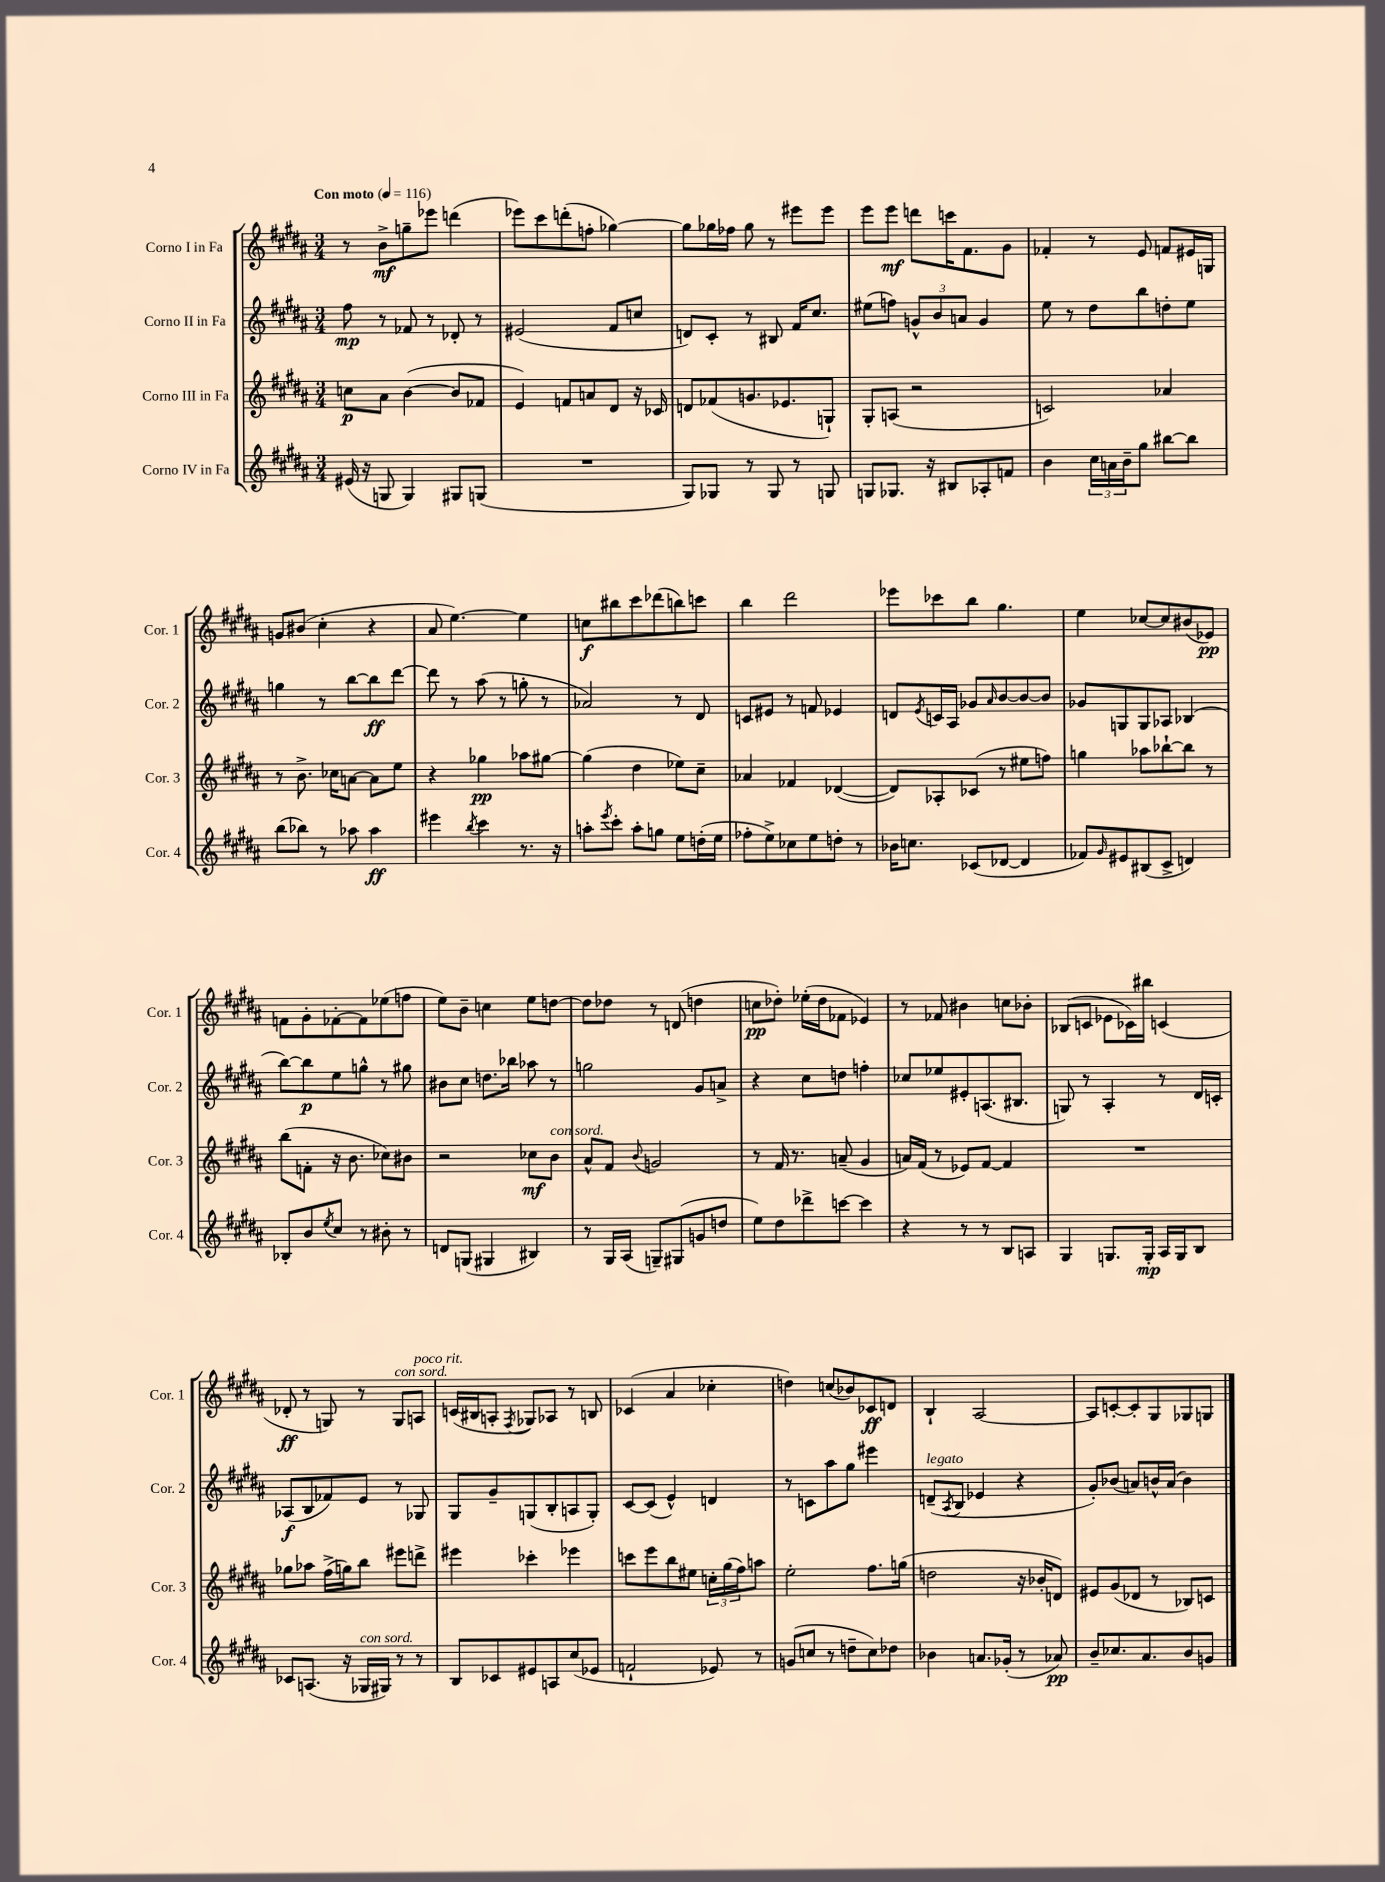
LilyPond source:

<<
\new StaffGroup <<
\new Staff = "s0" \with { instrumentName = "Corno I in Fa" shortInstrumentName = "Cor. 1" } {
    \clef treble \key b \major \numericTimeSignature \time 3/4 \tempo "Con moto" 4 = 116
    r8 b'8->\mf g''8-- ees'''8 d'''4( |
    ees'''8) cis'''8 d'''8-.( f''8-. ges''4~) |
    ges''8 ges''16 fes''16 ges''8 r8 eis'''8 eis'''8 |
    e'''8 e'''8\mf d'''8 c'''16 fis'8. gis'8 |
    fes'4-. r8 e'8 f'8 eis'16 g16 |
    g'8 bis'8( cis''4-. r4 |
    ais'8 e''4.~) e''4 |
    c''8\f bis''8 cis'''8 des'''8( b''8) c'''8 |
    b''4 dis'''2 |
    ees'''8 ces'''8 b''8 gis''4. |
    e''4 ces''8~ ces''8 bis'8( ees'8\pp) |
    f'8 gis'8-. fes'8~-. fes'8 ees''8( f''8 |
    e''8) b'8-- c''4 e''8 d''8~ |
    d''8 des''8 r8 d'8( d''4 |
    c''8\pp des''8-.) ees''16-.( des''16 fes'8 ees'4) |
    r8 fes'8 bis'4 c''8 bes'8-. |
    bes8( c'8 ees'8 ces'16) bis''16 c'4( |
    des'8-.\ff r8 g8) r8 g8^\markup { \italic "con sord." } a8^\markup { \italic "poco rit." } |
    c'16( bis16 a8-. \acciaccatura { fis8 } ges8) aes8 r8 b8 |
    ces'4( ais'4 ces''4-. |
    d''4) c''8( bes'8) ces'8\ff d'8 |
    b4-! ais2~ |
    ais8 c'8~-. c'8-. gis8 ges8 g8 \bar "|." |
}
\new Staff = "s1" \with { instrumentName = "Corno II in Fa" shortInstrumentName = "Cor. 2" } {
    \clef treble \key b \major \numericTimeSignature \time 3/4
    fis''8\mp r8 fes'8 r8 des'8-. r8 |
    eis'2( fis'8 c''8 |
    d'8) cis'8-. r8 bis8 fis'16 cis''8. |
    eis''8( f''8) \tuplet 3/2 { g'8-^ b'8 a'8 } g'4 |
    e''8 r8 dis''8 b''8 d''8-. e''8 |
    g''4 r8 b''8~ b''8\ff dis'''8~ |
    dis'''8 r8 ais''8( r8 g''8-. r8 |
    aes'2) r8 dis'8 |
    c'8 eis'8 r8 f'8 ees'4 |
    d'8 \acciaccatura { e'8 } c'16 ais16 ges'8 \grace { ais'16 } b'8~ b'8~ b'8 |
    ges'8 g8 g8 aes8 bes4( |
    b''8~) b''8\p e''8 g''8-^ r8 gis''8 |
    bis'8 cis''8 d''8. bes''16 aes''8 r8 |
    g''2 gis'8 a'8-> |
    r4 cis''8 d''8 f''4-. |
    ces''8 ees''8 eis'8-. a8.( bis8. |
    g8) r8 ais4-. r8 dis'16 c'16-. |
    aes8\f( b8 fes'8) e'8 r8 ges8 |
    gis8 gis'8-- g8( b8-. a8 g8-.) |
    cis'8~ cis'8( e'4-^) d'4 |
    r8 c'8 ais''8 gis''8 eis'''4 |
    d'8--^\markup { \italic "legato" }( \acciaccatura { ais8 } b8 ees'4 r4 |
    gis'8-.) bes'8( a'8) b'16-^ a'16( b'4) \bar "|." |
}
\new Staff = "s2" \with { instrumentName = "Corno III in Fa" shortInstrumentName = "Cor. 3" } {
    \clef treble \key b \major \numericTimeSignature \time 3/4
    c''8\p ais'8 b'4~( b'8 fes'8 |
    e'4) f'8 a'8 dis'8 r16 ces'16 |
    d'8 fes'8( g'8. ees'8. g8-!) |
    gis8-. a8( r2 |
    c'2) aes'4 |
    r8 b'8.-> ces''16 a'8~ a'8 e''8 |
    r4 ges''4\pp aes''8 gis''8~ |
    gis''4( dis''4 ees''8) cis''8-- |
    aes'4 fes'4 des'4~( |
    des'8) aes8-. ces'8( r8 eis''8 f''8) |
    g''4 aes''8 bes''8~-! bes''8 r8 |
    b''8( f'8-. r16 b'8. ces''8) bis'8 |
    r2 ces''8\mf b'8^\markup { \italic "con sord." } |
    ais'8-^ fis'8 \appoggiatura { b'8 } g'2 |
    r8 fis'16 r8. a'8--( gis'4 |
    a'16) fis'16( r8 ees'8) fis'8~ fis'4 |
    R2. |
    ges''8 aes''8 fis''16->( g''16) b''8 eis'''8 d'''8-> |
    eis'''4 ces'''4-. ees'''4 |
    c'''8 e'''8 b''8 eis''8 \tuplet 3/2 { c''16-. gis''16( fis''16) } a''8 |
    e''2-. fis''8. g''16( |
    d''2 r16 bes'16-. d'8) |
    eis'8 gis'8( des'8 r8 bes8) c'8 \bar "|." |
}
\new Staff = "s3" \with { instrumentName = "Corno IV in Fa" shortInstrumentName = "Cor. 4" } {
    \clef treble \key b \major \numericTimeSignature \time 3/4
    eis'16( r16 g8 g4) gis8 g8( |
    R2. |
    gis8) ges8 r8 ges8 r8 g8 |
    g8 ges8. r16 bis8 aes8-. f'8 |
    b'4 \tuplet 3/2 { cis''16 a'16 b'16-- } gis''8 bis''8~ bis''8 |
    b''8( bes''8) r8 aes''8 aes''4\ff |
    eis'''4 \acciaccatura { b''8 } cis'''4 r8. r16 |
    a''8-. \acciaccatura { e'''8 } cis'''8-. a''8-. g''8 e''8 d''16-.( e''16 |
    fes''8-. e''8->) ces''8 e''8 d''8-. r8 |
    bes'16 c''8. ces'8( des'8~ des'4 |
    fes'8) \grace { gis'16 } eis'8 bis8( cis'8-> d'4) |
    bes8-. b'8 \acciaccatura { e''8 } cis''8 r8 bis'8-. r8 |
    d'8 g8( gis4 bis4) |
    r8 gis16 ais16( g8--) gis8( g'8 d''8 |
    e''8) dis''8 des'''8-> c'''8~ c'''4 |
    r4 r8 r8 b8 a8 |
    gis4 g8. g16-.\mp ais16 g16 b8 |
    ces'8 a8.( r16 ges16^\markup { \italic "con sord." } gis16) r8 r8 |
    b8 ces'8 eis'8 a8 cis''8( ees'8 |
    f'2-! ees'8) r8 |
    g'8( c''8 r8 d''8-- c''8) des''8 |
    bes'4 a'8. ges'16-.( r8 aes'8\pp) |
    b'8-- ces''8. ais'8. b'8 g'8 \bar "|." |
}
>>
>>
\layout { \context { \Score \remove "Bar_number_engraver" } }
